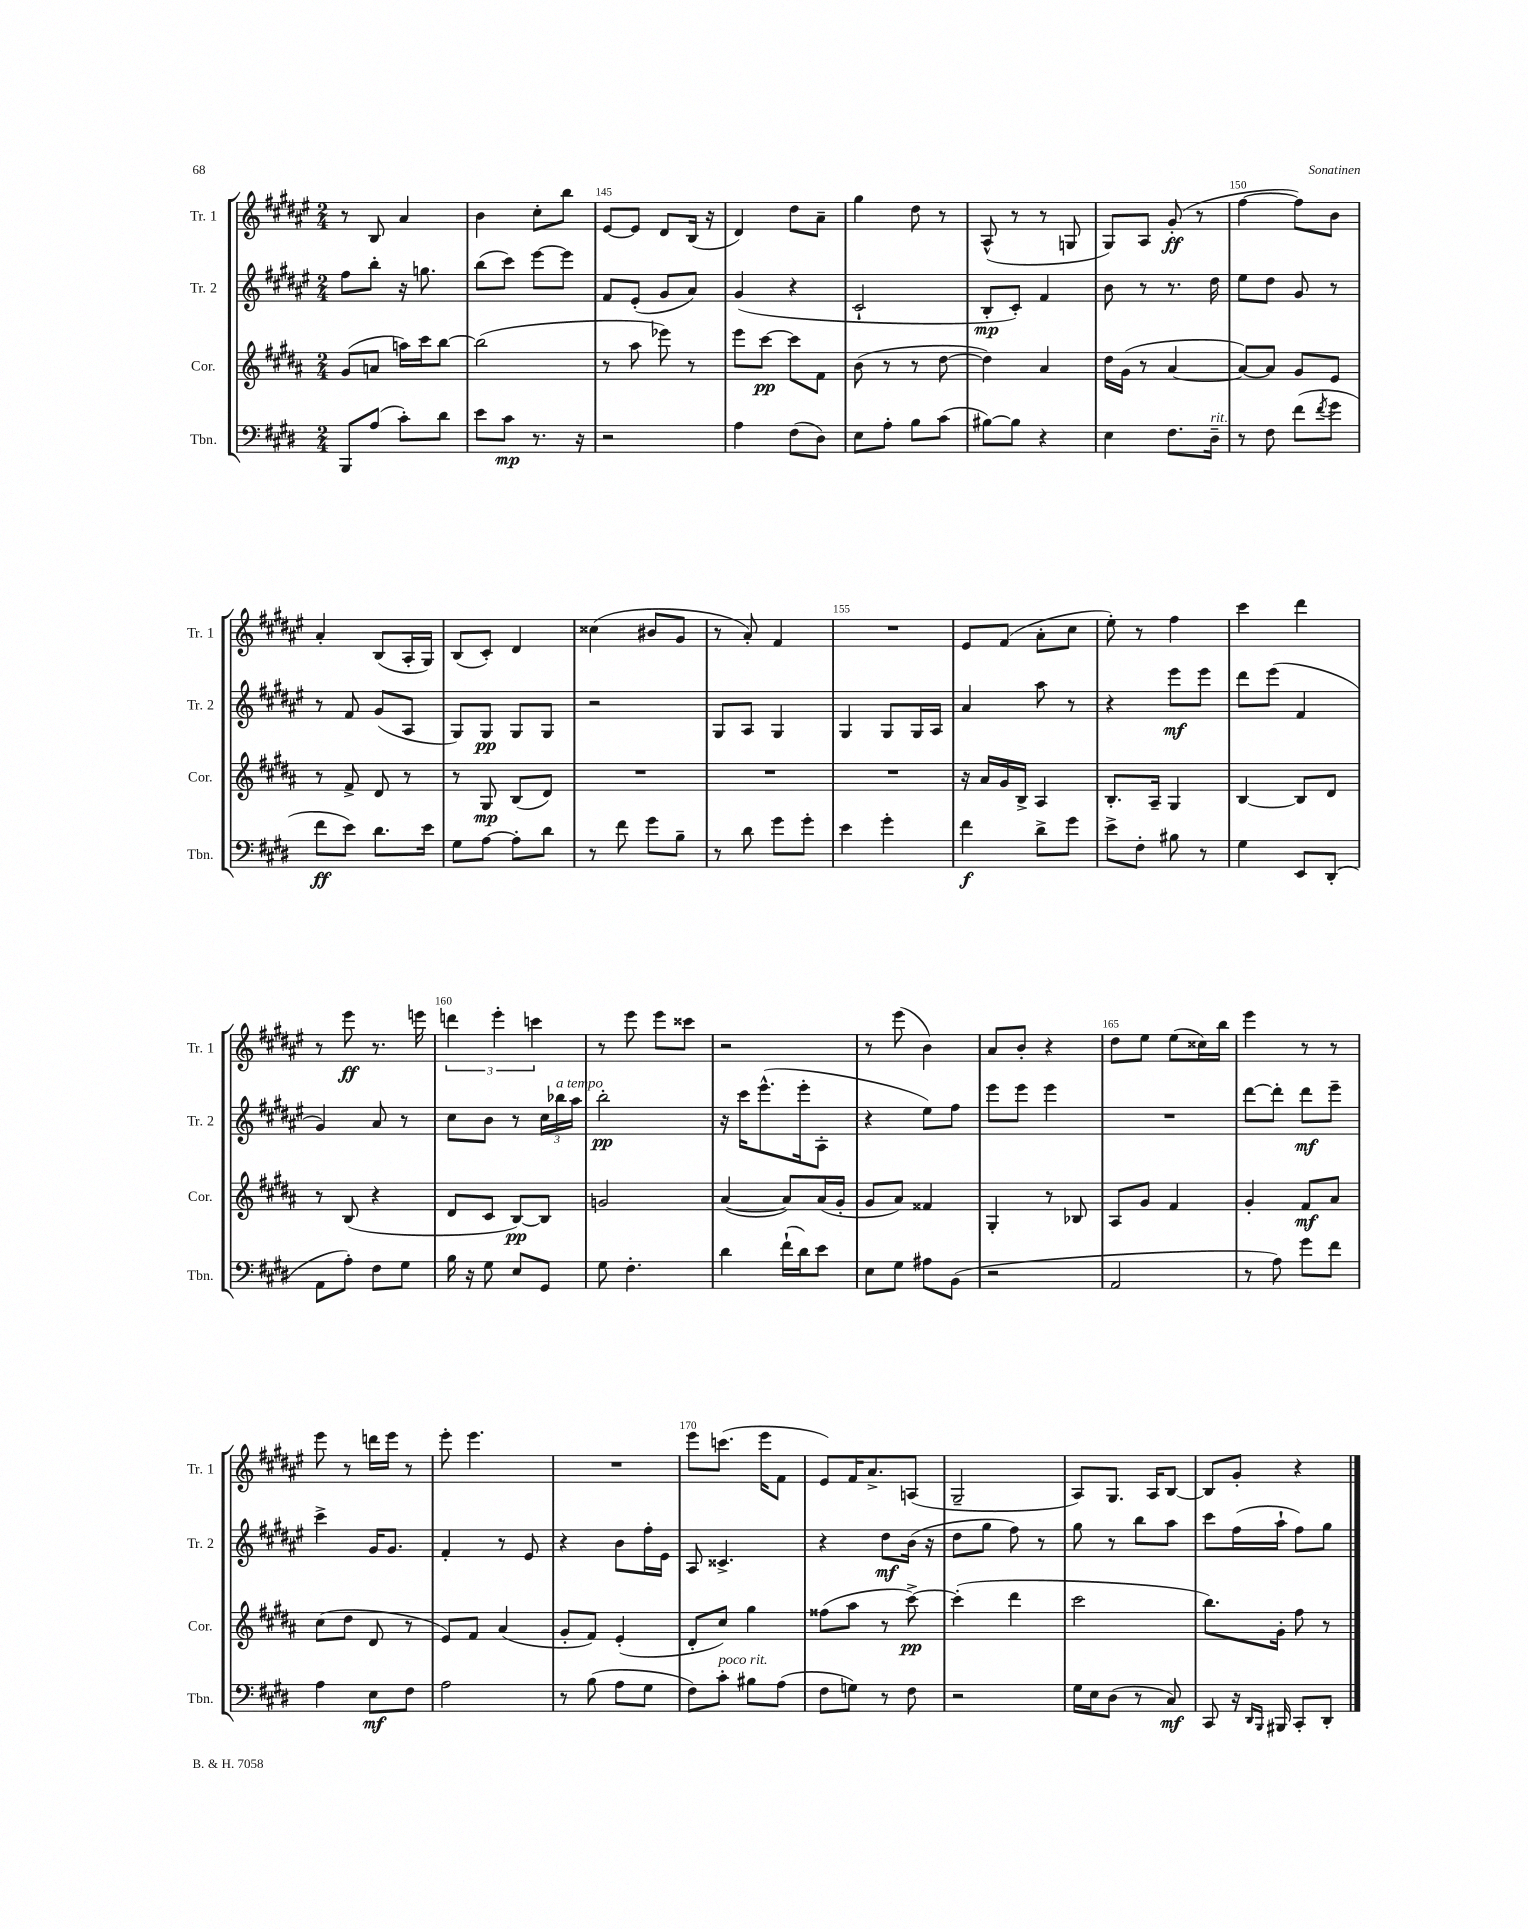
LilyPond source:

<<
\new StaffGroup <<
\new Staff = "s0" \with { instrumentName = "Tr. 1" shortInstrumentName = "Tr. 1" } {
    \clef treble \key fis \major \numericTimeSignature \time 2/4
    r8 b8 ais'4 |
    b'4 cis''8-. b''8 |
    eis'8~ eis'8 dis'8 b16( r16 |
    dis'4) dis''8 ais'8-- |
    gis''4 dis''8 r8 |
    ais8-^( r8 r8 g8 |
    gis8) ais8 gis'8-.\ff( r8 |
    fis''4~ fis''8) b'8 |
    ais'4-. b8( ais16-. gis16) |
    b8( cis'8-.) dis'4 |
    cisis''4( bis'8 gis'8 |
    r8 ais'8-.) fis'4 |
    R2 |
    eis'8 fis'8( ais'8-. cis''8 |
    eis''8-.) r8 fis''4 |
    cis'''4 dis'''4 |
    r8 eis'''8\ff r8. e'''16 |
    \tuplet 3/2 { d'''4 eis'''4-. c'''4 } |
    r8 eis'''8 eis'''8 cisis'''8 |
    r2 |
    r8 eis'''8( b'4) |
    ais'8 b'8-. r4 |
    dis''8 eis''8 eis''8( cisis''16) b''16 |
    eis'''4 r8 r8 |
    eis'''8 r8 d'''16 eis'''16 r8 |
    eis'''8-. eis'''4. |
    R2 |
    eis'''8 c'''8.( eis'''16 fis'8 |
    eis'8) fis'16 ais'8.-> a8( |
    gis2-- |
    ais8) gis8. ais16 b8~ |
    b8 gis'8-. r4 \bar "|." |
}
\new Staff = "s1" \with { instrumentName = "Tr. 2" shortInstrumentName = "Tr. 2" } {
    \clef treble \key fis \major \numericTimeSignature \time 2/4
    fis''8 b''8-. r16 g''8. |
    b''8( cis'''8) eis'''8~ eis'''8 |
    fis'8 eis'8-.( gis'8 ais'8) |
    gis'4( r4 |
    cis'2-! |
    b8-.\mp cis'8-.) fis'4 |
    b'8 r8 r8. dis''16 |
    eis''8 dis''8 gis'8 r8 |
    r8 fis'8 gis'8( ais8 |
    gis8) gis8\pp gis8 gis8 |
    r2 |
    gis8 ais8 gis4 |
    gis4 gis8 gis16 ais16 |
    ais'4 ais''8 r8 |
    r4 eis'''8\mf eis'''8 |
    dis'''8 eis'''8( fis'4 |
    gis'4) ais'8 r8 |
    cis''8 b'8 r8 \tuplet 3/2 { cis''16 bes''16^\markup { \italic "a tempo" } ais''16 } |
    b''2-.\pp |
    r16 cis'''16 eis'''8.-^( eis'''16-. ais8-. |
    r4 eis''8) fis''8 |
    eis'''8 eis'''8 eis'''4 |
    R2 |
    dis'''8~ dis'''8-. dis'''8\mf eis'''8-- |
    cis'''4-> gis'16 gis'8. |
    fis'4-. r8 eis'8 |
    r4 b'8 fis''16-. eis'16 |
    ais8 cisis'4.-> |
    r4 dis''8\mf b'16( r16 |
    dis''8 gis''8 fis''8) r8 |
    gis''8 r8 b''8 ais''8 |
    cis'''8 fis''16( ais''16-! fis''8) gis''8 \bar "|." |
}
\new Staff = "s2" \with { instrumentName = "Cor." shortInstrumentName = "Cor." } {
    \clef treble \key b \major \numericTimeSignature \time 2/4
    gis'8( a'8 a''16) cis'''16 b''8~ |
    b''2( |
    r8 ais''8 ees'''8) r8 |
    e'''8 cis'''8~\pp cis'''8 fis'8 |
    b'8( r8 r8 dis''8~ |
    dis''4) ais'4 |
    dis''16 gis'16( r8 ais'4~ |
    ais'8~) ais'8 gis'8 e'8 |
    r8 fis'8-> dis'8 r8 |
    r8 gis8\mp b8( dis'8) |
    R2 |
    R2 |
    R2 |
    r16 ais'16 gis'16 b16-> ais4 |
    b8.-. ais16-- gis4 |
    b4~ b8 dis'8 |
    r8 b8( r4 |
    dis'8 cis'8 b8~\pp) b8 |
    g'2 |
    ais'4~( ais'8) ais'16( gis'16-. |
    gis'8 ais'8) fisis'4 |
    gis4-. r8 bes8 |
    ais8 gis'8 fis'4 |
    gis'4-. fis'8\mf ais'8 |
    cis''8( dis''8 dis'8 r8 |
    e'8) fis'8 ais'4( |
    gis'8-. fis'8) e'4-.( |
    dis'8-. cis''8) gis''4 |
    fisis''8( ais''8 r8 cis'''8~->\pp) |
    cis'''4-.( dis'''4 |
    cis'''2 |
    b''8.) gis'16-. fis''8 r8 \bar "|." |
}
\new Staff = "s3" \with { instrumentName = "Tbn." shortInstrumentName = "Tbn." } {
    \clef bass \key e \major \numericTimeSignature \time 2/4
    b,,8 a8( cis'8-.) dis'8 |
    e'8 cis'8\mp r8. r16 |
    r2 |
    a4 fis8( dis8) |
    e8 a8-. b8 cis'8( |
    bis8~) bis8 r4 |
    e4 fis8. dis16--^\markup { \italic "rit." } |
    r8 fis8 fis'8( \acciaccatura { fis'8 } gis'8 |
    fis'8\ff e'8) dis'8. e'16 |
    gis8 a8~ a8-. dis'8 |
    r8 fis'8 gis'8 b8-- |
    r8 dis'8 gis'8 gis'8-. |
    e'4 gis'4-. |
    fis'4\f dis'8-> gis'8 |
    e'8-> fis8-. bis8 r8 |
    gis4 e,8 dis,8-.( |
    a,8 a8-.) fis8 gis8 |
    b16 r16 gis8 e8 gis,8 |
    gis8 fis4.-. |
    dis'4 fis'16-!( dis'16) e'8 |
    e8 gis8 ais8 b,8( |
    r2 |
    a,2 |
    r8 a8) gis'8 fis'8 |
    a4 e8\mf fis8 |
    a2 |
    r8 b8( a8 gis8 |
    fis8) cis'8-.^\markup { \italic "poco rit." } bis8 a8( |
    fis8 g8) r8 fis8 |
    r2 |
    gis16 e16 dis8( r8 cis8\mf) |
    cis,8 r16 \grace { dis,16 b,,16 } bis,,16 cis,8-. dis,8-. \bar "|." |
}
>>
>>
\layout { \context { \Score currentBarNumber = #143 \override BarNumber.break-visibility = ##(#f #t #t) barNumberVisibility = #(every-nth-bar-number-visible 5) } }
